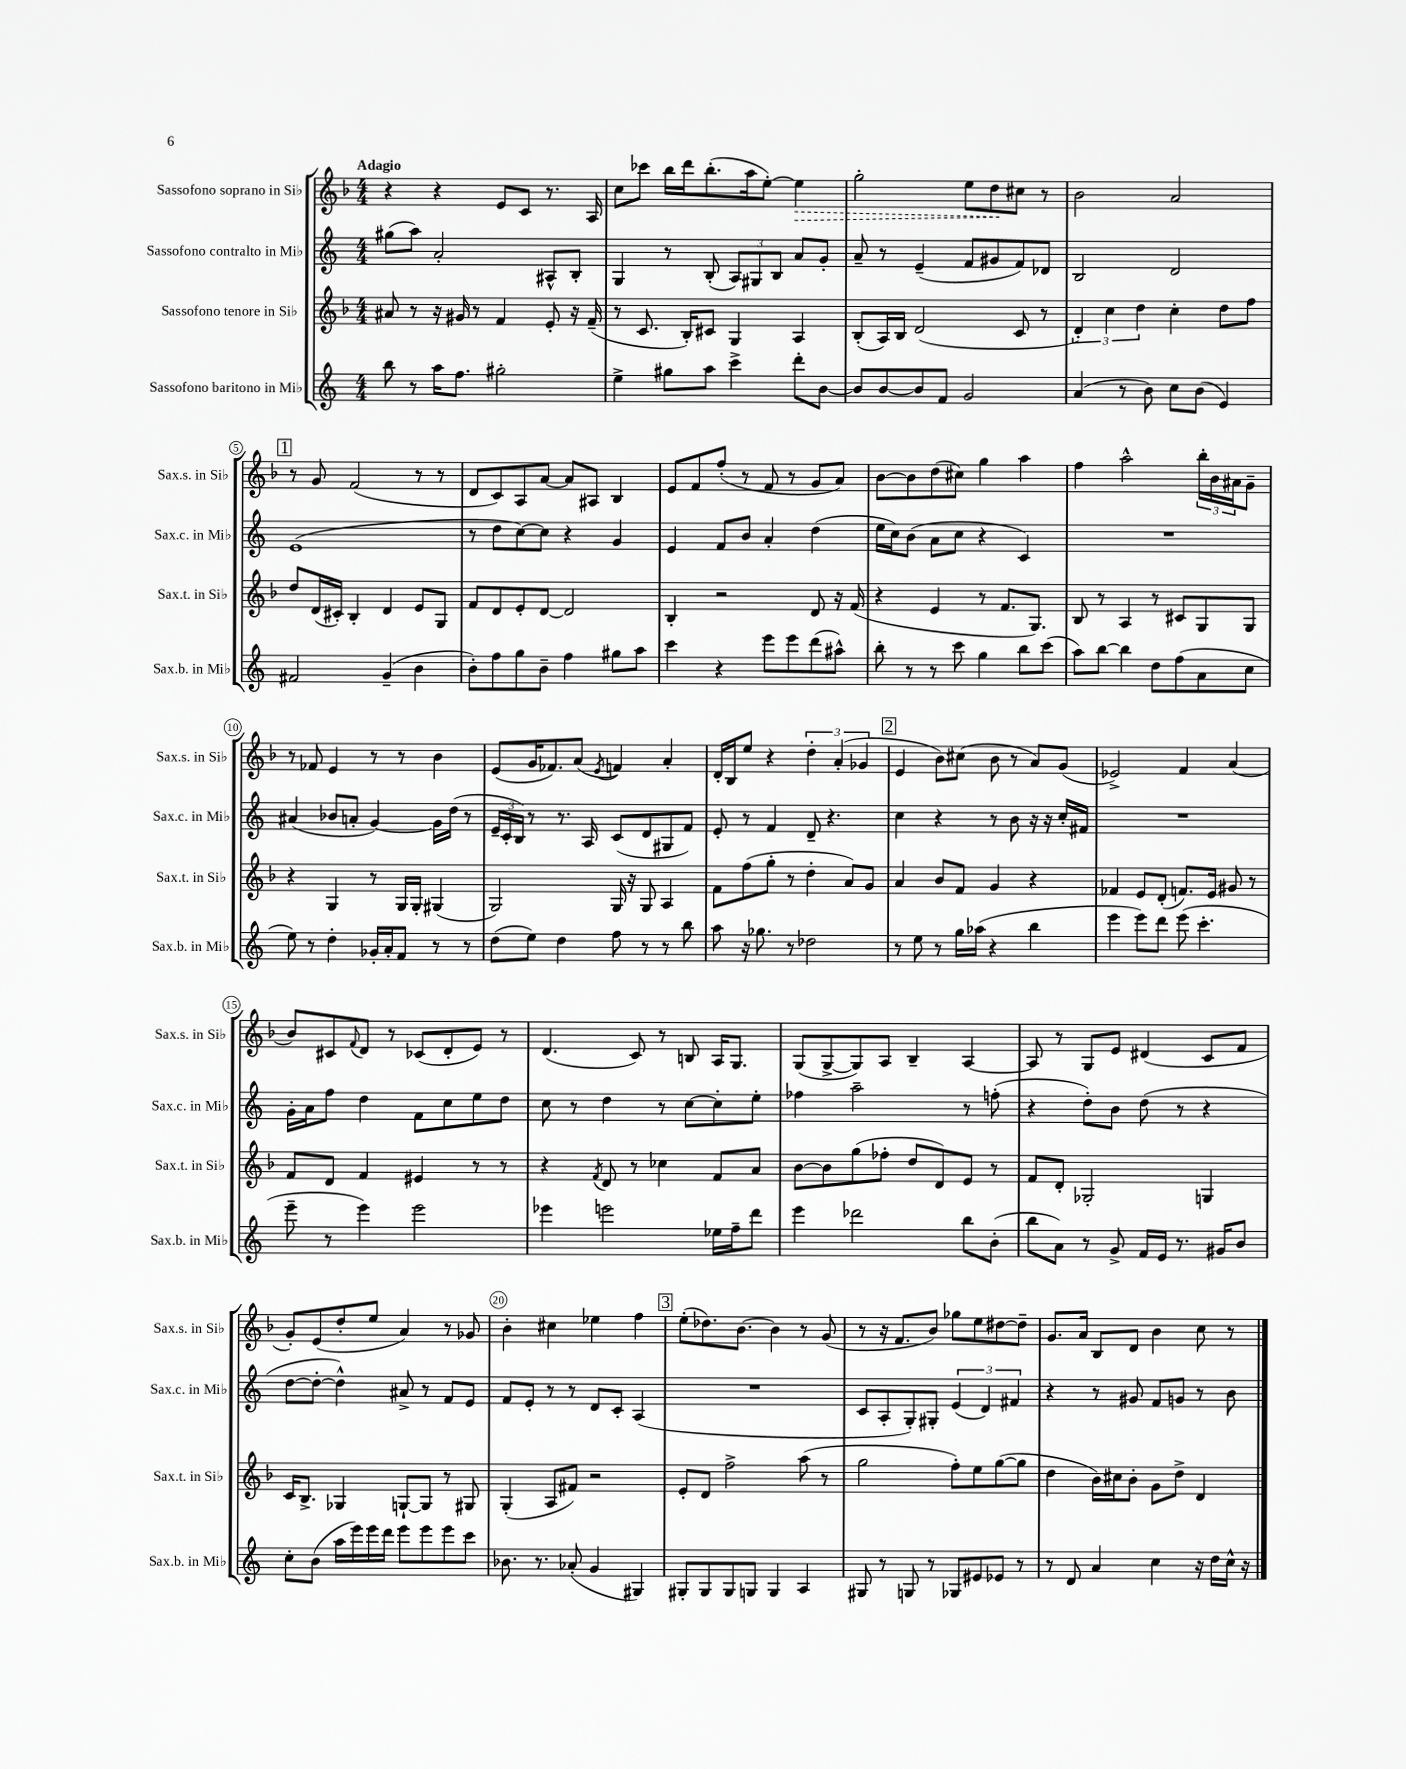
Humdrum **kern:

**kern	**kern	**kern	**kern	**dynam
*part4	*part3	*part2	*part1	*part1
*staff4	*staff3	*staff2	*staff1	*staff1
*I"Sassofono baritono in Mi♭	*I"Sassofono tenore in Si♭	*I"Sassofono contralto in Mi♭	*I"Sassofono soprano in Si♭	*
*I'Sax.b. in Mi♭	*I'Sax.t. in Si♭	*I'Sax.c. in Mi♭	*I'Sax.s. in Si♭	*
*clefG2	*clefG2	*clefG2	*clefG2	*
*k[]	*k[b-]	*k[]	*k[b-]	*
*M4/4	*M4/4	*M4/4	*M4/4	*
=1	=1	=1	=1	=1
!	!	!	!LO:TX:a:B:t=Adagio	!
8bb\	8a#X/	(8gg#X\L	4r	.
8r	8r	8aa\J)	.	.
16aa\KL	16r	2a'/	4r	.
8.ff\J	16g#X/	.	.	.
.	8r	.	.	.
2gg#X'\	4f/	.	8e/L	.
.	.	.	8c/J	.
.	8e'/	8A#X^^/L	8.r	.
.	16r	8B'/J	.	.
.	(16f~/	.	16A/	.
=2	=2	=2	=2	=2
4ee^\	8r	4G/	8cc\L	.
.	8.c/	.	8ccc-X\J	.
8gg#X\L	.	8r	16bb-\LL	.
.	16B-'/KL)	.	16ddd\J	.
8aa\J	8c#X/J	(8B'/	(8.bb-'\	.
4ccc^\	4G/	12A/L)	.	.
.	.	.	16aa\k	.
.	.	12G#X/	.	.
.	.	.	[8ee'\J)	.
.	.	12B/J	.	.
!	!	!	!	!LO:HP:b
8ddd'\L	4A/	8a/L	4ee\]	>
[8b\J	.	8g'/J	.	.
=3	=3	=3	=3	=3
8b/L]	(8B-'/L	8a~/	2gg'\	.
[8b/	16A/L)	8r	.	.
.	16B-/JJ	.	.	.
8b/]	(2d/	(4e~/	.	.
8f/J	.	.	.	.
2g/	.	8f/L	8ee\L	.
.	.	8g#X/	8dd\	.
.	8c/	8f/)	8cc#X\J	]
.	8r	8d-X/J	8r	.
=4	=4	=4	=4	=4
(4a/	6d'/)	2B/	2b-\	.
.	6cc\	.	.	.
8r	.	.	.	.
.	6dd\	.	.	.
8b\)	.	.	.	.
8cc\L	4cc'\	2d/	2a/	.
(8b\J	.	.	.	.
4e/)	8dd\L	.	.	.
.	8ff\J	.	.	.
!!LO:LB:g=z
!!LO:REH:place=s1:t=1
=5	=5	=5	=5	=5
2f#X/	8dd/L	(1e	8r	.
.	(16d/L	.	8g/	.
.	16c#X'/JJ)	.	.	.
.	4B-'/	.	(2f/	.
(4g~/	4d/	.	.	.
4b\	8e/L	.	8r	.
.	8G/J	.	8r	.
=6	=6	=6	=6	=6
8b'\L)	8f/L	8r	8d/L	.
8ff\	8d/	8dd\L	8c/)	.
8gg\	8e'/	[8cc\)	8A/	.
8b~\J	[8d/J	8cc\J]	[8a/J	.
4ff\	2d/]	4r	8a/L]	.
.	.	.	8A#X/J	.
8gg#X\L	.	4g/	4B-/	.
8aa\J	.	.	.	.
=7	=7	=7	=7	=7
4ccc\	4B-'/	4e/	8e/L	.
.	.	.	8f/	.
4r	2r	8f/L	(8ff'/J	.
.	.	8b/J	8r	.
8eee\L	.	4a'/	8f/	.
8eee\	.	.	8r	.
(8ddd\	8d/	(4dd\	8g/L	.
8aa#X^^\J)	16r	.	8a/J)	.
.	(16f/	.	.	.
=8	=8	=8	=8	=8
8bb'\	4r	16ee\LL	[8b-\L	.
.	.	16cc\J)	.	.
8r	.	(8b\J	8b-\]	.
8r	4e/	8a\L	(8dd\	.
8ccc\	.	8cc\J	8cc#X\J)	.
4gg\	8r	4r	4gg\	.
.	8.f/L	.	.	.
8bb\L	.	4c/)	4aa\	.
.	8.G/J)	.	.	.
(8ccc\J	.	.	.	.
=9	=9	=9	=9	=9
8aa\L)	8B-/	1r	4ff\	.
[8bb\J	8r	.	.	.
4bb\]	4A/	.	2aa^^\	.
8dd\L	8r	.	.	.
(8ff\	8c#X/L	.	.	.
8a\	8G/	.	24bb-'\LL	.
.	.	.	24b-\	.
.	.	.	24a#X\J	.
8cc\J	8G/J	.	8g~\J	.
!!LO:LB:g=z
=10	=10	=10	=10	=10
8ee\)	4r	(4a#X/	8r	.
8r	.	.	8f-X/	.
4dd'\	4G/	8b-X/L	4e/	.
.	.	8an'/J	.	.
16g-X'/LL	8r	[4g/)	8r	.
16a'/J	.	.	.	.
8f/J	16G/LL	.	8r	.
.	16G'/JJ	.	.	.
8r	(4G#X/	16g\LL]	4b-\	.
.	.	(16dd\JJ	.	.
8r	.	8r	.	.
=11	=11	=11	=11	=11
(8dd\L	2G/)	24e~/LL	(8e/L	.
.	.	24c'/	.	.
.	.	24B/JJ)	.	.
8ee\J)	.	8r	16g/K	.
.	.	.	8.f-X/)	.
4dd\	.	8.r	.	.
.	.	.	(8a/J	.
.	.	16A/	.	.
.	.	.	8qe/	.
8ff\	16G/	(8c/L	4fn/)	.
.	16r	.	.	.
8r	8G/	8d/	.	.
8r	4A/	8G#X/	4a'/	.
8bb\	.	8f/J)	.	.
=12	=12	=12	=12	=12
8aa\	8f\L	8e'/	16d'/LL	.
.	.	.	16B-/J	.
16r	(8ff\	8r	8ee/J	.
8.gg-X\	.	.	.	.
.	8gg'\J	4f/	4r	.
8r	8r	.	.	.
2dd-X\	4dd'\	8d~/	6dd'\	.
.	.	4.r	.	.
.	.	.	(6a'/	.
.	8a/L)	.	.	.
.	.	.	6g-X/	.
.	8g/J	.	.	.
!!LO:REH:place=s1:t=2
=13	=13	=13	=13	=13
8r	4a/	4cc\	4e/	.
8ee\	.	.	.	.
8r	8b-/L	4r	8b-\L)	.
16gg\LL	8f/J	.	(8cc#X\J	.
(16aa-X\JJ	.	.	.	.
4r	4g/	8r	8b-\	.
.	.	8b\	8r	.
4bb\	4r	16r	8a/L)	.
.	.	16r	.	.
.	.	16cc'/LL	(8g/J	.
.	.	16f#X/JJ	.	.
=14	=14	=14	=14	=14
4eee\	4f-X/	1r	2e-X^/)	.
8eee\L)	8e/L	.	.	.
8ddd\J	(8d'/J	.	.	.
(8eee\	8.fn/L)	.	4f/	.
4.ccc'\	.	.	.	.
.	16e/Jk	.	.	.
.	8g#X/	.	(4a/	.
.	8r	.	.	.
!!LO:LB:g=z
=15	=15	=15	=15	=15
8eee~\	8f/L	16g'\LL	8b-/L)	.
.	.	16a\J	.	.
8r	8d/J	8ff\J	8c#X/	.
.	.	.	8qqf/	.
4eee\)	4f/	4dd\	8d/J	.
.	.	.	8r	.
2eee\	4e#X/	8f\L	(8c-X/L	.
.	.	8cc\	8d'/	.
.	8r	8ee\	8e/J)	.
.	8r	8dd\J	8r	.
=16	=16	=16	=16	=16
4eee-X\	4r	8cc\	(4.d/	.
.	.	8r	.	.
.	8qf/	.	.	.
2eeen\	8d/	4dd\	.	.
.	8r	.	8c/)	.
.	4cc-X\	8r	8r	.
.	.	[8cc\L	8Bn/	.
16ee-X\LL	8f/L	8cc'\]	16A/KL	.
16ff~\J	.	.	8.G/J	.
8ddd\J	8a/J	8ee'\J	.	.
=17	=17	=17	=17	=17
4eee\	[8b-\L	4ff-X\	(8G/L	.
.	8b-\]	.	[8G^/	.
2ddd-X\	(8gg\	2aa~\	8G/])	.
.	8ff-X'\J	.	8A/J	.
.	8dd/L	.	4B-~/	.
.	8d/)	.	.	.
8bb\L	8e/J	8r	[4A/	.
(8b'\J	8r	(8ffn'\	.	.
=18	=18	=18	=18	=18
8bb\L	8f/L	4r	8A/]	.
8a\J)	8d'/J	.	8r	.
8r	2G-X'/	8dd'\L)	8G/L	.
8g^/	.	8b\J	8e/J	.
16f/LL	.	(8dd\	(4d#X/	.
16e/JJ	.	.	.	.
8.r	.	8r	.	.
.	4Gn/	4r	8c/L	.
16g#X/KL	.	.	.	.
8b/J	.	.	8f/J	.
!!LO:LB:g=z
=19	=19	=19	=19	=19
8cc'\L	16c/KL	[8dd\L	8g'/L)	.
.	8.B-^/J	.	.	.
(8b\J	.	8dd'\J_	(8e/	.
16aa\LL	4G-X/	4dd^^\])	8dd'/	.
16eee\)	.	.	.	.
16eee\	.	.	8ee/J	.
16ddd\JJ	.	.	.	.
8eee\L	[8Gn`/L	8a#X^/	4a/)	.
8eee\	8G/J]	8r	.	.
8eee\	8r	8f/L	8r	.
8ccc\J	8G#X/	8e/J	8g-X/	.
=20	=20	=20	=20	=20
8.b-X\	(4G'/	8f/L	4b-'\	.
.	.	8e'/J	.	.
8.r	.	.	.	.
.	8A/L	8r	4cc#X\	.
(8a-X'/	8f#X/J)	8r	.	.
4g/	2r	8d/L	4ee-X\	.
.	.	8c'/J	.	.
4G#X/)	.	(4A/	4ff\	.
!!LO:REH:place=s1:t=3
=21	=21	=21	=21	=21
8G#X'/L	8e'/L	1r	(8ee'\L	.
8G#/	8d/J	.	8.dd-X\)	.
8G#/	2ff^\	.	.	.
.	.	.	[8.b-\J	.
8Gn/J	.	.	.	.
4G/	.	.	4b-\]	.
4A/	(8aa\	.	8r	.
.	8r	.	(8g/	.
=22	=22	=22	=22	=22
8G#X/	2gg\	8c/L	8r	.
8r	.	8A'/	16r	.
.	.	.	8.f/L	.
8Gn/	.	8G'/)	.	.
8r	.	8G#X'/J	8b-/J)	.
8G-X/L	8ff'\L)	(6e/	8gg-X\L	.
8e#X/	8ee\	.	8ee\	.
.	.	6d/)	.	.
8e-X/J	([8gg\	.	[8dd#X\	.
.	.	6f#X/	.	.
8r	8gg\J]	.	8dd#~\J]	.
=23	=23	=23	=23	=23
8r	4dd\	4r	8.g/L	.
8d/	.	.	.	.
.	.	.	16a/Jk	.
4a/	16b-\LL)	8r	8B-/L	.
.	16cc#X\J	.	.	.
.	8b-'\J	8g#X/	8d/J	.
4cc\	8g\L	8f/L	4b-\	.
.	8dd^\J	8gn/J	.	.
16r	4d/	8r	8cc\	.
16dd\LL	.	.	.	.
16cc^^\JJ	.	8b\	8r	.
16r	.	.	.	.
==	==	==	==	==
*-	*-	*-	*-	*-
